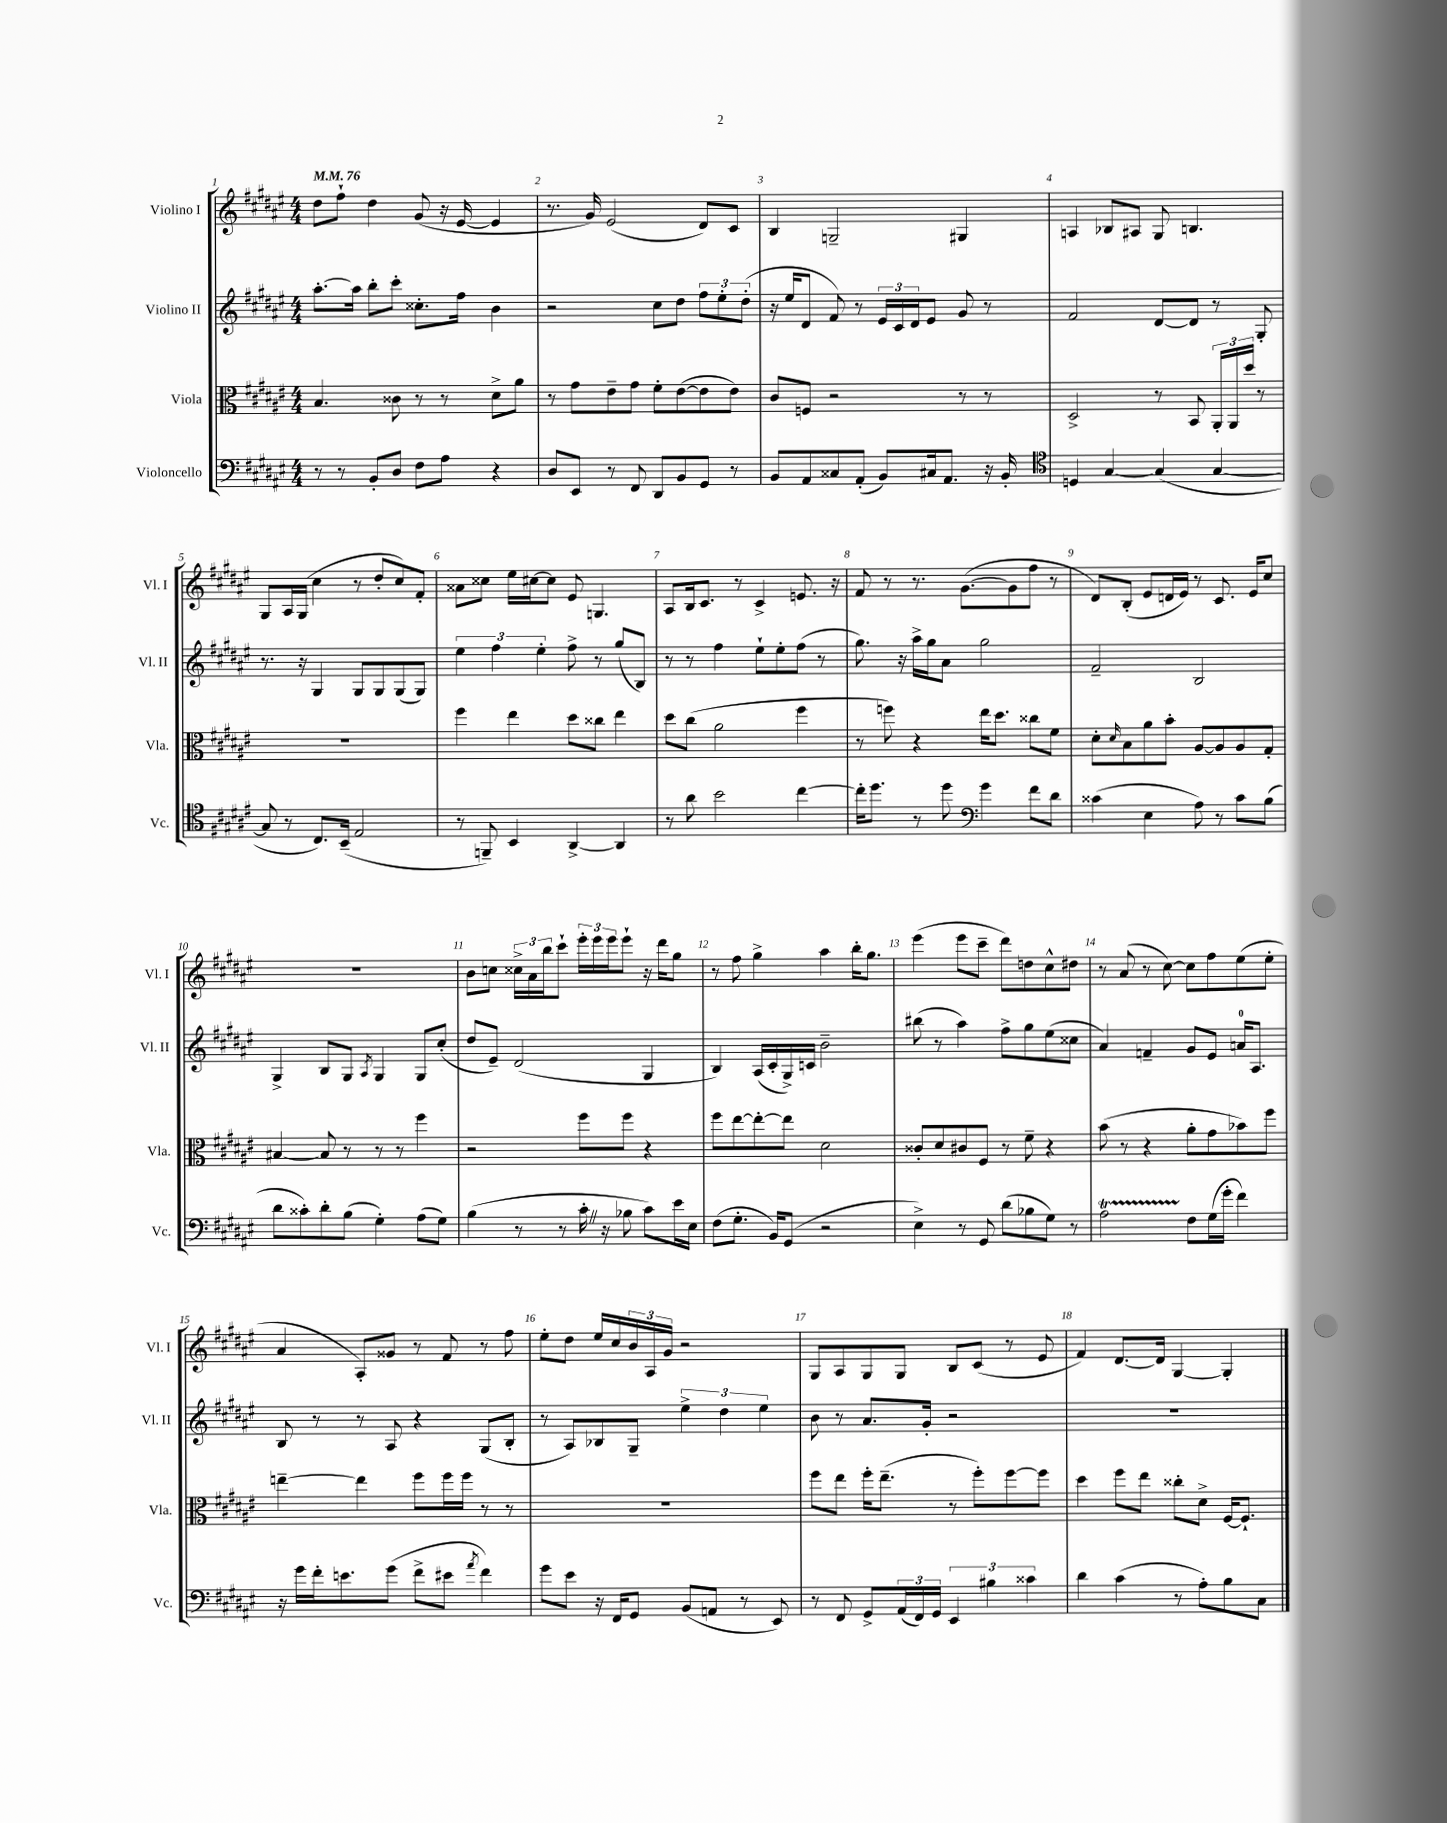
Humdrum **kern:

**kern	**kern	**kern	**kern
*staff4	*staff3	*staff2	*staff1
*clefF4	*clefC3	*clefG2	*clefG2
*k[f#c#g#d#a#e#]	*k[f#c#g#d#a#e#]	*k[f#c#g#d#a#e#]	*k[f#c#g#d#a#e#]
*M4/4	*M4/4	*M4/4	*M4/4
*MM76	*MM76	*MM76	*MM76
8r	4.B	[8.aa#'	8dd#
8r	.	.	8ff#`
.	.	16aa#]	.
8BB'	.	8bb'	4dd#
8D#	8c##	8ccc#'	.
8F#	8r	8.cc##'	(8g#
8A#	8r	.	16r
.	.	16ff#	[16e#
4r	8d#^	4b	4e#]
.	8a#	.	.
=	=	=	=
8D#	8r	2r	8.r
8EE#	8g#	.	.
.	.	.	16g#)
8r	8e#~	.	(2e#
8FF#	8g#	.	.
8DD#	8f#'	8cc#	.
8BB	([8e#	8dd#	.
8GG#	8e#]	12ff#	8d#)
.	.	12ee#'	.
8r	8e#)	.	8c#
.	.	(12dd#'	.
=	=	=	=
8BB	8c#	16r	4B
.	.	16ee#	.
8AA#	8F	8d#	.
8C##	2r	8f#)	2G~
(8AA#'	.	8r	.
8BB)	.	24e#	.
.	.	24c#	.
.	.	24d#	.
16C#	.	8e#	.
8.AA#	.	.	.
.	8r	8g#	4G#
16r	8r	8r	.
16BB'	.	.	.
=	=	=	=
*clefC4	*	*	*
4D	2D#^	2f#	4A
[4G#	.	.	8B-
.	.	.	8A#
(4G#]	8r	[8d#	8G#
.	8BB	8d#]	4.B
[4G#	24AA#'	8r	.
.	24AA#	.	.
.	24dd#	.	.
.	8r	8G#'	.
=	=	=	=
8G#]	1r	8.r	8G#
8r	.	.	16A#
.	.	16r	(16G#
8.C#)	.	4G#	4cc#
(16BB~	.	.	.
2E#	.	8G#	8r
.	.	8G#	8dd#'
.	.	(8G#	8cc#)
.	.	8G#)	8f#'
=	=	=	=
8r	4ff#	6ee#	8a##
8FF~)	.	.	8cc##
.	.	6ff#	.
4BB	4ee#	.	16ee#
.	.	.	[16cc#
.	.	6ee#'	.
.	.	.	8cc#]
[4AA#^	8dd#	8ff#^	8e#
.	8cc##	8r	4.G
4AA#]	4ee#	(8gg#	.
.	.	8B)	.
=	=	=	=
8r	8dd#	8r	8A#
8a#	(8cc#	8r	16B
.	.	.	8.c#
2b	2a#	4ff#	.
.	.	.	8r
.	.	8ee#`	4c#^
.	.	8ee#'	.
[4cc#	4ff#	(8ff#	8.e
.	.	8r	.
.	.	.	16r
=	=	=	=
16cc#']	8r	8.gg#)	8f#
8.dd#	.	.	.
.	8ff)	.	8r
.	.	16r	.
8r	4r	16aa#^	8.r
.	.	16gg#	.
8dd#	.	8a#	.
.	.	.	([8.g#
*clefF4	*	*	*
4g#	16ee#	2gg#	.
.	8.dd#	.	.
.	.	.	8g#]
8f#	8cc##	.	8ff#
8d#	8f#	.	8r
=	=	=	=
(4c##	8d#'	2f#~	8d#)
.	16qqd#	.	.
.	8B	.	(8B'
4E#	8a#	.	8e#
.	8b'	.	16d
.	.	.	16e#)
8A#)	[8A#	2B	8r
8r	8A#]	.	8.c#
8c##	8A#	.	.
.	.	.	16e#
(8B	8G#'	.	8cc#
=	=	=	=
8d#	[4B#	4G#^	1r
8c##')	.	.	.
8d#'	8B#]	8B	.
(8B	8r	8G#	.
.	.	8qA#	.
4G#')	8r	4G#	.
.	8r	.	.
(8A#	4ff#	8G#	.
8G#)	.	(8cc#'	.
=	=	=	=
(4B	2r	8dd#	8b
.	.	8e#~)	8cc
8r	.	(2d#	24cc##^
.	.	.	24a#
.	.	.	24bb
8r	.	.	8ccc#`
16c#'	8ff#	.	24eee#'
.	.	.	24eee#
16r	.	.	.
.	.	.	24eee#
8B-	8ff#	.	8eee#`
8c#)	4r	4G#	16r
.	.	.	16ddd#
16e#	.	.	8gg#
16E#	.	.	.
=	=	=	=
(8F#	8ff#	4B)	8r
8.G#'	[8ee#	.	8ff#
.	8ee#'_	(16A#	4gg#^
16BB)	.	16c#'	.
(8GG#	8ee#]	16G#^)	.
.	.	16c	.
2r	2d#	2b~	4aa#
.	.	.	16bb'
.	.	.	8.gg#
=	=	=	=
4E#^)	8c##'	(8bb#	(4eee#
.	8d#	8r	.
8r	8c#	4aa#)	8eee#
8GG#	8F#	.	8ccc#~
(8d#	8r	8ff#^	8ddd#)
8B-	8f#~	8gg#	8dd
8G#)	4r	(8ee#	8cc#^^
8r	.	8cc##	8dd#
=	=	=	=
2A#	(8b	4a#)	8r
.	8r	.	(8a#
.	4r	4f~	8r
.	.	.	[8cc#)
8F#	8a#'	8g#	8cc#]
(16G#	8g#	8e#	8ff#
16g#'	.	.	.
4f#)	8b-)	16a	(8ee#
.	.	8.A#	.
.	8ff#	.	8ee#'
=	=	=	=
16r	[4ee~	8B	4a#
16g#	.	.	.
16f#'	.	8r	.
8.e	.	.	.
.	4ee]	8r	8A#')
(8g#	.	8A#	8g##
8f#^	8ff#	4r	8r
8e#	16ff#	.	8f#
.	16ff#	.	.
8qa#	.	.	.
4f#)	8r	(8G#	8r
.	8r	8B'	8ff#
=	=	=	=
8g#	1r	8r	8ee#'
8e#	.	8A#)	8dd#
16r	.	8B-	16ee#
16FF#	.	.	16cc#
8GG#	.	8G#~	24b
.	.	.	24A#
.	.	.	24g#
(8BB	.	6ee#^	2r
8AA	.	.	.
.	.	6dd#	.
8r	.	.	.
.	.	6ee#	.
8EE#)	.	.	.
=	=	=	=
8r	8ff#	8b	8G#
8FF#	8ee#	8r	8A#
8GG#^	16ff#'	8.a#	8G#
.	(8.ee#~	.	.
(24AA#	.	.	8G#
24FF#)	.	.	.
.	.	16g#'	.
24GG#	.	.	.
6EE#	8r	2r	8B
.	8ff#')	.	(8c#
6B#	.	.	.
.	[8ff#	.	8r
6c##	.	.	.
.	8ff#]	.	8e#
=	=	=	=
4d#	4dd#	1r	4f#)
(4c#	8ff#	.	[8.d#
.	8ee#	.	.
.	.	.	16d#]
8r	8cc##'	.	[4G#
8A#')	8d#^	.	.
8B	[16F#	.	4G#']
.	8.F#`]	.	.
8C#	.	.	.
==	==	==	==
*-	*-	*-	*-
